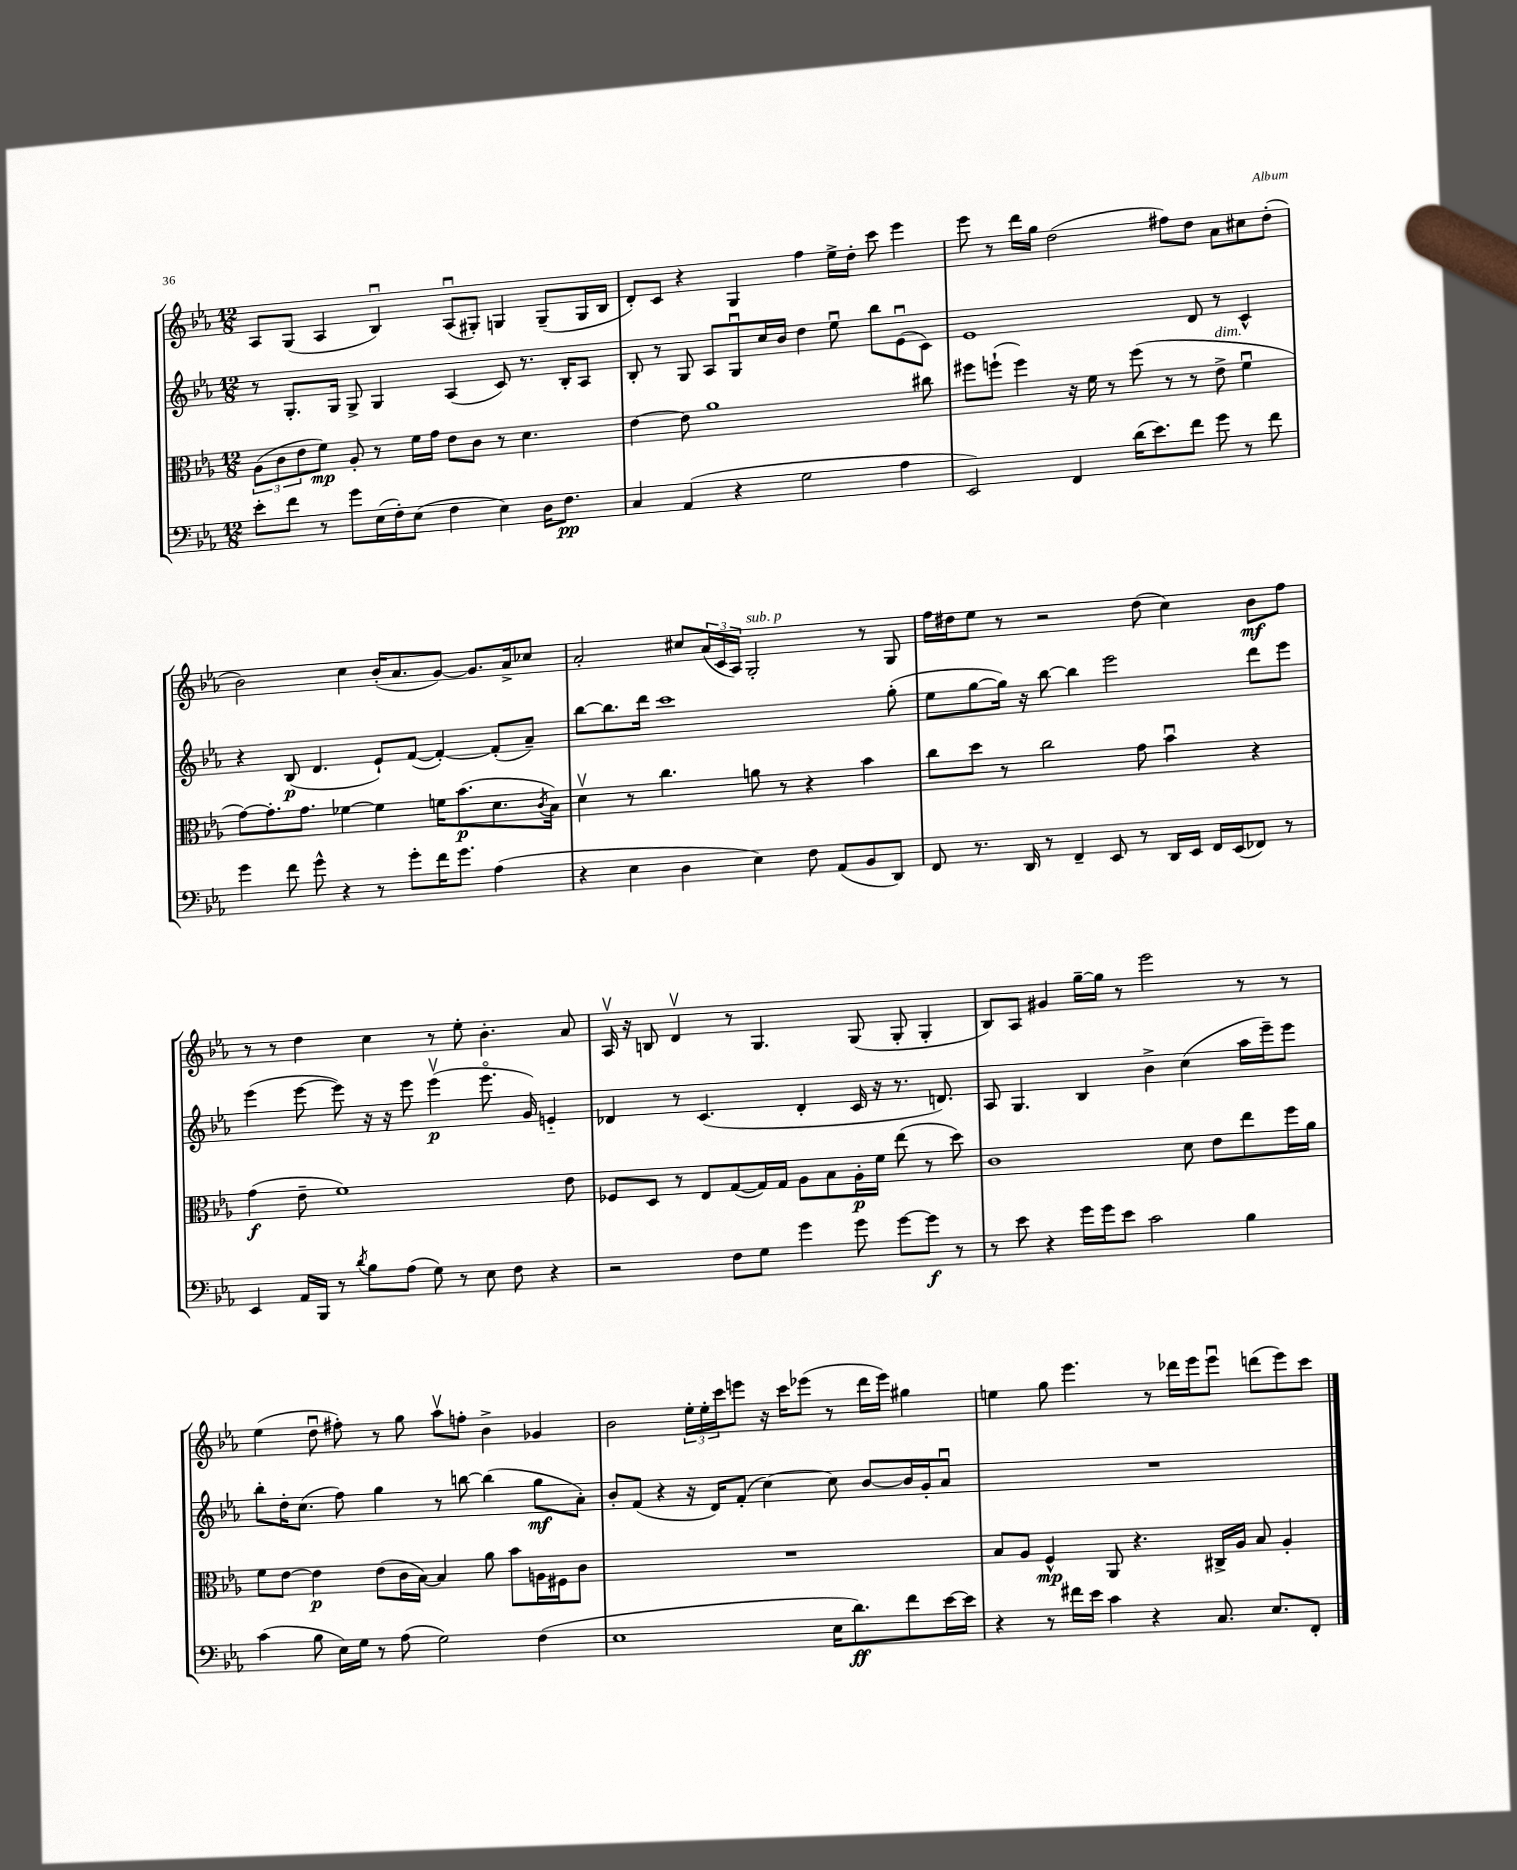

**kern	**kern	**kern	**kern
*staff4	*staff3	*staff2	*staff1
*clefF4	*clefC3	*clefG2	*clefG2
*k[b-e-a-]	*k[b-e-a-]	*k[b-e-a-]	*k[b-e-a-]
*M12/8	*M12/8	*M12/8	*M12/8
8e-'\L	(12A-\L	8r	8A-/L
.	12c\	.	.
8f\J	.	8.G'/L	(8G/J
.	12e-\	.	.
8r	8f\J)	.	4A-/
.	.	16G/Jk	.
8g\L	8A-'/	8G^/	.
(16E-\L	8r	4G/	4B-u/)
16F'\J)	.	.	.
(8E-\J	16f\LL	.	.
.	16g\JJ	.	.
4F\	8e-\L	(4A-/	(8A-u/L
.	8c\J	.	8G#'/J)
4E-\)	8r	8c/)	4G/
.	4.d\	8.r	.
16D\LK	.	.	(8G~/L
8.F\J	.	16B-'/LK	.
.	.	8A-/J	16G/L
.	.	.	16B-/JJ
=	=	=	=
4C/	[4e-\	8B-'/	8d'/L)
.	.	8r	8c/J
(4AA-/	8e-\]	8G/	4r
.	1a-	8A-/L	.
4r	.	8Gu/	4G/
.	.	16cc/L	.
.	.	16b-/JJ	.
2G\	.	4dd\	4ff\
.	.	8ee-u\	16ee-^\LL
.	.	.	16dd'\JJ
.	.	8bb-\L	8ccc\
4A-\	.	(8e-u\	4eee-\
.	8cc#\	8c\J)	.
=	=	=	=
2EE-/)	8ff#\L	1e-	8eee-\
.	(8ff`\J	.	8r
.	4ff\)	.	16ddd\LL
.	.	.	16gg\JJ
.	.	.	(2dd\
4FF/	16r	.	.
.	16f\	.	.
.	8r	.	.
(16d\LK	(8ff\	.	.
8.e-\)	.	.	.
.	8r	.	8ff#\L)
8f\J	8r	8d/	8dd\J
8g\	8e-^\	8r	8a-\L
8r	4fu\	4c^^/	8cc#\
8f\	.	.	(8dd'\J
=	=	=	=
4g\	[8g\L)	4r	2b-\)
.	8.g'\]	.	.
8f\	.	(8B-/	.
.	8.g\J	.	.
8g^^\	.	4.d/	.
4r	[4f-\	.	4cc\
8r	4f-\]	8e-`/L)	(16b-'/LK
.	.	.	8.a-/
8g'\L	.	([8f/J	.
16f\K	16f\LK	4f'/_)	[8g/J)
8.g\J	(8.b-\	.	.
.	.	.	8.g/]L
(4A-\	8.d\	(8f'/]L	.
.	.	.	16a-^/k
.	.	8a-~/J)	8cc-/J
.	8qc/	.	.
.	16B-\Jk)	.	.
=	=	=	=
4r	4dv\	[8bb-\L	2a-'/
.	.	8.bb-\]	.
4E-\	8r	.	.
.	.	16ddd\Jk	.
.	4.cc\	1ccc	.
4D\	.	.	8cc#/L
.	.	.	(24a-/L
.	.	.	24c/
.	.	.	24A-/JJ)
4E-\)	8a\	.	2G'/
.	8r	.	.
8F\	4r	.	.
(8AA-/L	.	.	.
8BB-/	4b-\	.	8r
8DD/J)	.	(8gg'\	8G/
=	=	=	=
8FF/	8cc\L	8ee-\L	16ff\LL
.	.	.	16dd#\J
8.r	8dd\J	[8gg\	8ee-\J
.	8r	16gg\]Jk)	8r
16DD/	.	16r	.
8r	2cc\	[8bb-\	2r
4FF~/	.	4bb-\]	.
8EE-/	.	2eee-\	.
8r	8g\	.	(8dd#\
16DD/LL	4b-u\	.	4cc\)
16EE-/JJ	.	.	.
16FF/LL	.	.	.
(16EE-/J	.	.	.
8FF-/J)	4r	8ddd\L	8b-\L
8r	.	8eee-\J	8ff\J
=	=	=	=
4EE-/	(4g\	(4eee-\	8r
.	.	.	8r
16AA-/LL	8e-~\	[8eee-\	4dd\
16BBB-/JJ	.	.	.
8r	1f)	8eee-\])	.
8qd/	.	.	.
8B-\L	.	16r	4cc\
.	.	16r	.
(8A-\J	.	8eee-\	.
8G\)	.	(4eee-v\	8r
8r	.	.	8ee-'\
8E-\	.	8.eee-o\	4.b-'\
8F\	.	.	.
.	.	16g/)	.
4r	.	4e'~/	.
.	8e-\	.	8a-/
=	=	=	=
2r	8F-/L	4d-/	16A-v/
.	.	.	16r
.	8D/J	.	8B/
.	8r	8r	4dv/
.	8E-/L	(4.c/	.
8F\L	([8G/	.	8r
8G\J	16G/]L)	.	4.G/
.	16G/JJ	.	.
4g\	8A-\L	4d-'/	.
.	8B-\	.	.
8g\	16A-'\L	16c/	(8G/
.	16f\JJ	16r	.
[8g\L	(8ee-\	8.r	8G'/
8g\]J	8r	.	4G'/
.	.	8.d/)	.
8r	8dd\)	.	.
=	=	=	=
8r	1c	8A-/	8B-/L)
8e-\	.	4.G/	8A-/J
4r	.	.	4g#/
16g\LL	.	4B-/	[16gg~\LL
16g\J	.	.	16gg\]JJ
8e-\J	.	.	8r
2c\	.	4b-^\	2eee-\
.	8d\	(4cc\	.
.	8e-\L	.	.
4B-\	8ee-\	16aa-\LL	8r
.	.	16eee-~\J)	.
.	16ff\L	8eee-\J	8r
.	16a-\JJ	.	.
=	=	=	=
(4c\	8f\L	8bb-'\L	(4ee-\
.	[8e-\J	16dd'\K	.
.	.	(8.cc\J	.
8B-\	4e-\]	.	8ddu\
16E-\LL)	.	8ff\)	8ff#'\)
16G\JJ	.	.	.
8r	(8e-\L	4gg\	8r
(8A-\	16c\L	.	8gg\
.	[16B-\JJ)	.	.
2G\)	4B-/]	8r	8aa-v\L
.	.	[8bb\	8ff'\J
.	8a-\	(4bb\]	4b-^\
.	8b-\L	.	.
(4F\	16A\L	8gg\L	4g-/
.	16F#\J	.	.
.	8c\J	8a-'\J)	.
=	=	=	=
1E-	1.r	8b-'/L	2b-\
.	.	(8f/J	.
.	.	4r	.
.	.	16r	24ee-'\LL
.	.	.	24ee-'\
.	.	16d/LK)	.
.	.	.	24ccc\J
.	.	(8f'/J	8eee\J
.	.	[4cc\)	16r
.	.	.	16ccc\LK
.	.	.	(8eee-\J
16E-\LK	.	8cc\]	8r
8.d\)	.	.	.
.	.	[8b-/L	16ddd\LL
.	.	.	16eee-\JJ)
8f\	.	16b-/]L	4gg#\
.	.	16g'/J	.
[16e-\L	.	8a-u/J	.
16e-\]JJ	.	.	.
=	=	=	=
4r	8B-/L	1.r	4ee\
.	8A-/J	.	.
8r	4F^^/	.	8gg\
16f#\LL	.	.	4.eee-\
16e-\JJ	.	.	.
4c\	8AA-/	.	.
.	4.r	.	.
4r	.	.	8r
.	.	.	16ddd-\LL
.	.	.	16eee-\J
8.C/	16C#^/LL	.	8eee-u\J
.	16A-/JJ	.	.
.	8B-/	.	(8ddd\L
8.E-/L	.	.	.
.	4A-'/	.	8eee-\)
8FF'/J	.	.	8ccc\J
==	==	==	==
*-	*-	*-	*-
